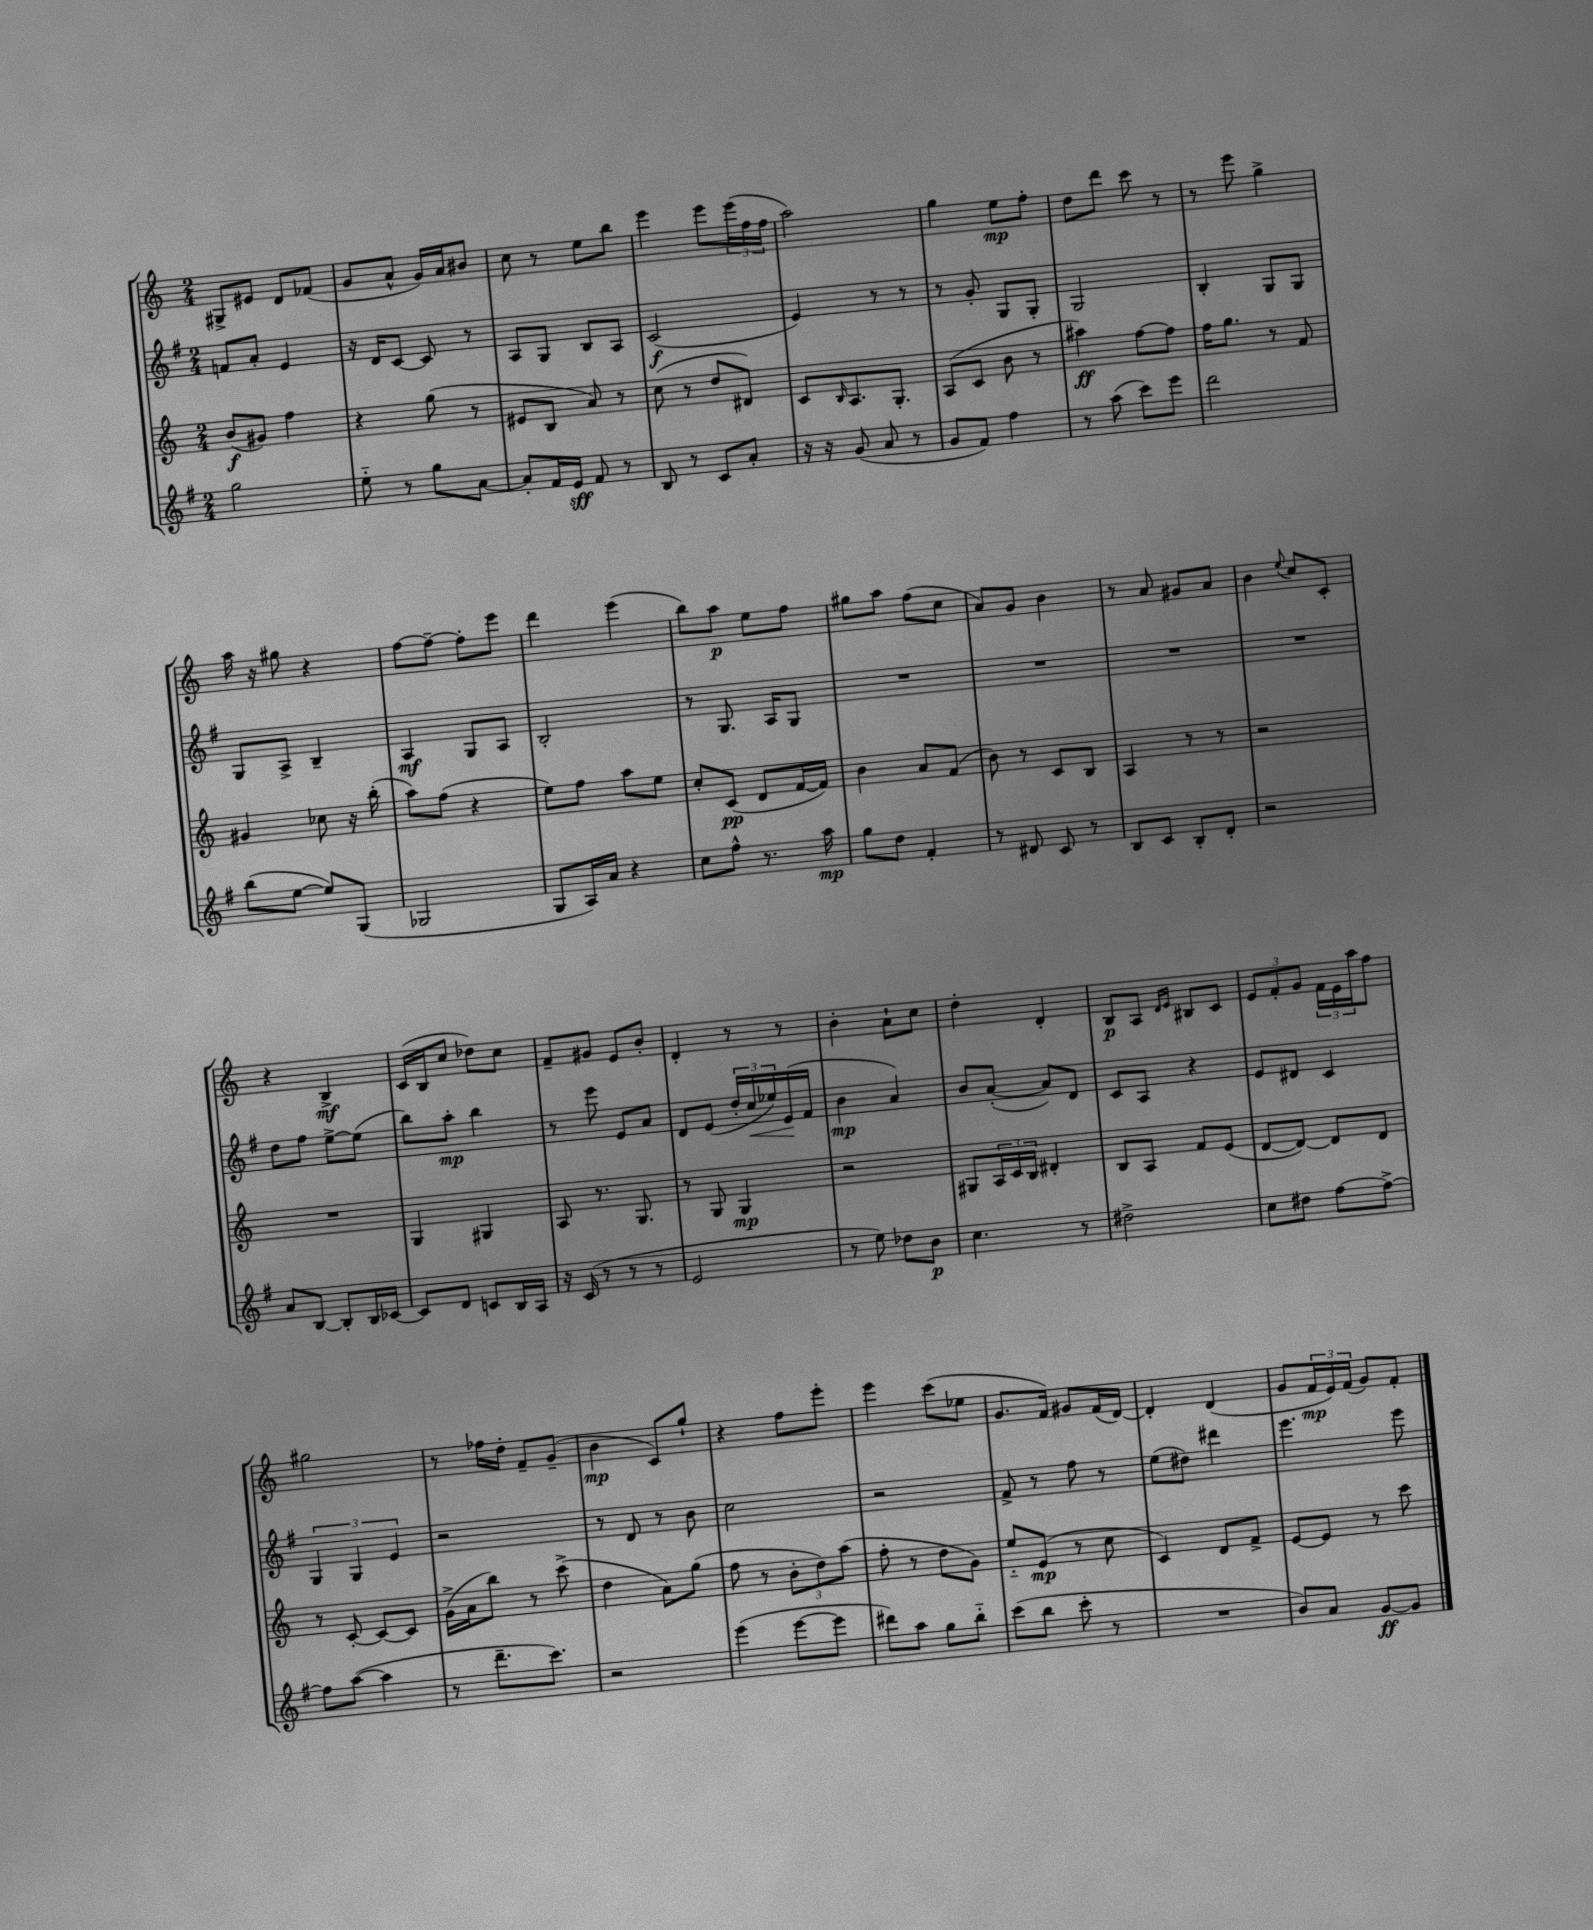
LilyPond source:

<<
\new StaffGroup <<
\new Staff = "s0" {
    \clef treble \key c \major \numericTimeSignature \time 2/4
    gis8-> eis'8 d'8 fes'8( |
    g'8 a'8-^ g'16) a'16 bis'8 |
    c''8 r8 e''8 b''8 |
    e'''4 e'''8 \tuplet 3/2 { e'''16( f''16 f''16 } |
    a''2) |
    g''4 e''8\mp f''8-. |
    d''8 d'''8 c'''8 r8 |
    r8 e'''8 g''4-> |
    a''16 r16 gis''8 r4 |
    f''8~ f''8~-- f''8-. e'''8 |
    d'''4 e'''4( |
    b''8) a''8\p e''8 f''8 |
    gis''8 a''8 f''8( c''8 |
    a'8) g'8 b'4 |
    r8 a'8 gis'8 a'8 |
    b'4 \appoggiatura { e''8 } c''8 c'8-. |
    r4 b4->\mf |
    c'16( b16 c''8 des''8) c''8 |
    f'8-- gis'8 e'8 b'8-. |
    d'4-. r8 r8 |
    b'4-. a'8-! c''8 |
    d''4-. d'4-. |
    b8\p a8 \grace { d'16 e'16 } bis8 c'8 |
    \tuplet 3/2 { e'8 f'8-. g'8 } \tuplet 3/2 { f'16 e'16 a''16 } f''8 |
    gis''2 |
    r8 fes''16 d''16-. f'8-- g'8--( |
    b'4\mp c'8) g''8-! |
    r4 f''8 e'''8-. |
    e'''4 c'''8( ees''8 |
    g'8. f'16) gis'8 f'16( d'16~) |
    d'4-. d'4( |
    g'8 \tuplet 3/2 { f'16\mp e'16) f'16( } g'8) f'8-. \bar "|." |
}
\new Staff = "s1" {
    \clef treble \key g \major \numericTimeSignature \time 2/4
    f'8 a'8-. e'4 |
    r16 d'16 c'8~ c'8 r8 |
    a8 g8 b8 a8 |
    c'2\f( |
    e'4) r8 r8 |
    r8 g'8-. g8 g8-. |
    g2 |
    b4-. g8 g8 |
    g8 a8-> b4-- |
    a4\mf g8 a8 |
    b2-. |
    r8 g8. a16 g8 |
    R2 |
    R2 |
    R2 |
    R2 |
    d''8 fis''8 e''8~-> e''8( |
    b''8) a''8-.\mp b''4 |
    r8 e'''8 e'8 a'8 |
    d'8 e'8( \tuplet 3/2 { d''16-. c''16\< ees''16) } e'16\!( fis'16 |
    b'4\mp a'4) |
    b'8 a'8~-.( a'8) d'8 |
    c'8 a8 r4 |
    e'8 dis'8 c'4 |
    \tuplet 3/2 { g4 g4 e'4 } |
    r2 |
    r8 d'8 r8 b'8 |
    c''2 |
    r2 |
    fis'8-> r8 fis''8 r8 |
    e''8( dis''8) dis'''4 |
    e'''4. e'''8 \bar "|." |
}
\new Staff = "s2" {
    \clef treble \key c \major \numericTimeSignature \time 2/4
    b'8\f( gis'8) f''4 |
    r4 g''8( r8 |
    eis'8 b8 a'8) r8 |
    c''8( r8 d''8 dis'8) |
    c'8 \grace { b16 } a8. g8.-. |
    a8( c'8 b'8 r8 |
    ais''4\ff) f''8~ f''8 |
    f''16 g''8. r8 f'8 |
    gis'4 ces''8 r16 b''16-.( |
    a''8) f''8( r4 |
    e''8) f''8 a''8 e''8 |
    c''8-. c'8\pp( d'8 f'16~ f'16) |
    b'4 a'8 f'8( |
    b'8) r8 c'8 b8 |
    a4 r8 r8 |
    r2 |
    R2 |
    g4 gis4 |
    a8 r8. g8. |
    r8 g8 g4\mp |
    r2 |
    gis8 \tuplet 3/2 { a16 c'16 b16 } dis'4-. |
    b8 a8 f'8 e'8( |
    d'8~ d'8~) d'8 d'8 |
    r8 c'8~-. c'8~ c'8 |
    g'16->( a'16 b''8) r8 c'''8->( |
    d''4 a'8) g''8( |
    f''8 r8 \tuplet 3/2 { b'8-. d''8) a''8( } |
    f''8-. r8 d''8 g'8) |
    e''8-_ e'8\mp( r8 c''8 |
    c'4) d'8 f'8-> |
    e'8~ e'8 r8 c'''8 \bar "|." |
}
\new Staff = "s3" {
    \clef treble \key g \major \numericTimeSignature \time 2/4
    g''2 |
    e''8-_ r8 g''8 a'8~ |
    a'8-. fis'16 e'16\sff fis'8 r8 |
    b8 r8 c'8 a'8-. |
    r16 r16 g'8( a'8 r8 |
    g'8 fis'8) fis''4 |
    r8 a''8( c'''8) e'''8 |
    d'''2 |
    b''8( e''8~ e''8) g8( |
    ges2 |
    g8 a16) a'16 r4 |
    c''8 fis''8-^ r8. a''16\mp |
    g''8 d''8 fis'4-. |
    r8 dis'8 c'8 r8 |
    b8 c'8 b8-. d'8-. |
    r2 |
    a'8 b8~ b8-. b16 ces'16~ |
    ces'8 d'8 c'8 b16 a16 |
    r16 c'16( r8 r8 r8 |
    e'2 |
    r8 e''8) des''8 b'8\p |
    c''4. r8 |
    dis''2-> |
    c''8 dis''8 fis''8~ fis''8~-> |
    fis''8 a''8~( a''4 |
    r8 d'''8.-- c'''8.) |
    r2 |
    e'''4( e'''8~ e'''8 |
    dis'''8) a''8 g''8 b''8-_ |
    c'''8( b''8 c'''8-. r8 |
    R2 |
    b'8) a'8 g'8~\ff g'8 \bar "|." |
}
>>
>>
\layout { \context { \Score \remove "Bar_number_engraver" } }
